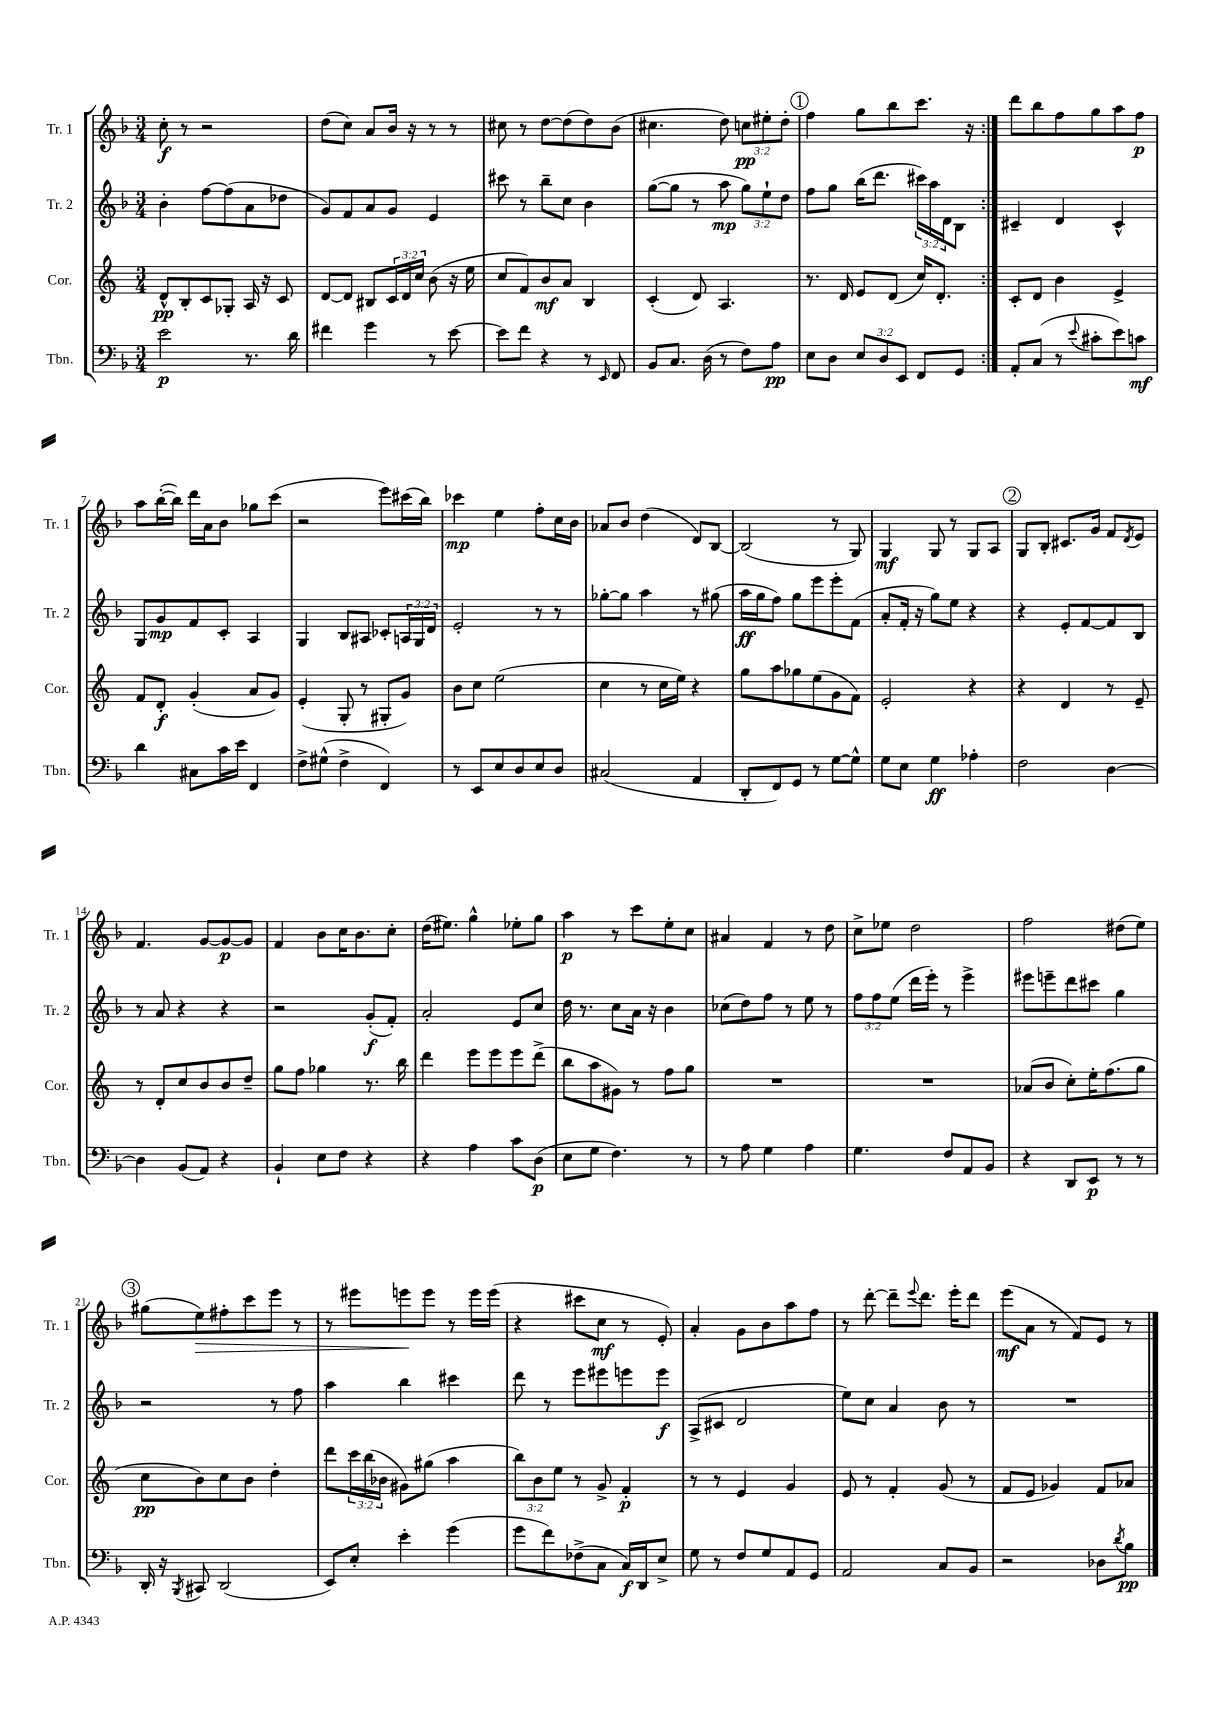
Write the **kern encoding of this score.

**kern	**kern	**kern	**kern
*staff4	*staff3	*staff2	*staff1
*clefF4	*clefG2	*clefG2	*clefG2
*k[b-]	*k[]	*k[b-]	*k[b-]
*M3/4	*M3/4	*M3/4	*M3/4
2e	8d^^	4b-'	8cc'
.	8B'	.	8r
.	8c	[8ff	2r
.	8G-'	(8ff]	.
8.r	16A	8a	.
.	16r	.	.
.	8c	8dd-	.
16d	.	.	.
=	=	=	=
4f#	[8d	8g)	(8dd
.	8d]	8f	8cc)
4g	8B#	8a	8a
.	24c	8g	16b-
.	24d	.	.
.	.	.	16r
.	24cc	.	.
8r	(8b	4e	8r
[8e	16r	.	8r
.	16ee	.	.
=	=	=	=
8e]	8cc	8ccc#	8cc#
8f	8f)	8r	8r
4r	8b	8bb-~	[8dd
.	8a	8cc	(8dd]
8r	4B	4b-	8dd)
16qqEE	.	.	.
8FF	.	.	(8b-
=	=	=	=
8BB-	(4c'	([8gg	4.cc#
8.C	.	8gg]	.
.	8d)	8r	.
(16D	.	.	.
8r	4.A	8aa	8dd)
8F)	.	12gg)	12cc
.	.	12ee`	12ee#'
8A	.	.	.
.	.	12dd	12dd'
=	=	=	=
8E	8.r	8ff	4ff
8D	.	8gg	.
.	16d	.	.
12E	8e	(16bb-	8gg
.	.	8.ddd	.
12D	.	.	.
.	(8d	.	8bb-
12EE	.	.	.
8FF	16cc)	24ccc#)	8.ccc
.	.	24aa	.
.	8.d'	.	.
.	.	24d	.
8GG	.	8B-	.
.	.	.	16r
=:|!	=:|!	=:|!	=:|!
8AA'	8c'	4c#~	8ddd
(8C	8d	.	8bb-
8r	4b	4d	8ff
8qqe	.	.	.
8c#'	.	.	8gg
8e)	4e^	4c#^^	8aa
8c	.	.	8ff
=	=	=	=
4d	8f	8G	8aa
.	8d'	8g	([16bb-'
.	.	.	16bb-])
8C#	(4g'	8f	16ddd
.	.	.	16a
16c	.	8c'	8b-
16e	.	.	.
4FF	8a	4A	8gg-
.	8g)	.	(8ccc
=	=	=	=
8F^	(4e'	4G	2r
(8G#^^	.	.	.
4F^	8G'	8B-	.
.	8r	8A#	.
4FF)	8G#'	8c-'	8eee)
.	8g)	24A	(16ccc#
.	.	24G	.
.	.	.	16bb-)
.	.	24d	.
=	=	=	=
8r	8b	2e'	4ccc-
8EE	8cc	.	.
8E	(2ee	.	4ee
8D	.	.	.
8E	.	8r	8ff'
8D	.	8r	16cc
.	.	.	16b-
=	=	=	=
(2C#	4cc	[8gg-'	8a-
.	.	8gg-]	8b-
.	8r	4aa	(4dd
.	16cc	.	.
.	16ee)	.	.
4AA	4r	8r	8d)
.	.	(8gg#	[8B-
=	=	=	=
8DD'	8gg	16aa	(2B-]
.	.	16gg	.
8FF)	8aa	8ff)	.
8GG	8gg-	8gg	.
8r	(8ee	8eee	.
[8G	8g	8eee'	8r
8G^^]	8f)	(8f	8G)
=	=	=	=
8G	2e'	8a'	4G
8E	.	16f'	.
.	.	16r	.
4G	.	8gg)	8G
.	.	8ee	8r
4A-'	4r	4r	8G
.	.	.	8A
=	=	=	=
2F	4r	4r	8G
.	.	.	8B-'
.	4d	8e'	8.c#
.	.	[8f	.
.	.	.	16g
[4D	8r	8f]	8f
.	.	.	8qd
.	8e~	8B-	8e
=	=	=	=
4D]	8r	8r	4.f
.	8d'	8a	.
(8BB-	8cc	4r	.
8AA)	8b	.	[8g
4r	8b	4r	8g_
.	8dd~	.	8g]
=	=	=	=
4BB-`	8gg	2r	4f
.	8ff	.	.
8E	4gg-	.	8b-
8F	.	.	16cc
.	.	.	8.b-
4r	8.r	(8g'	.
.	.	8f')	8cc'
.	16bb	.	.
=	=	=	=
4r	4ddd	2a'	(16dd
.	.	.	8.ee#)
4A	8eee	.	4gg^^
.	8eee	.	.
8c	8eee	8e	8ee-'
(8D	(8ddd^	8cc	8gg
=	=	=	=
8E	8bb	16dd	4aa
.	.	8.r	.
8G	8aa	.	.
4.F)	8g#)	8cc	8r
.	8r	16a	8ccc
.	.	16r	.
.	8ff	4b-	8ee'
8r	8gg	.	8cc
=	=	=	=
8r	2.r	(8cc-	4a#
8A	.	8dd)	.
4G	.	8ff	4f
.	.	8r	.
4A	.	8ee	8r
.	.	8r	8dd
=	=	=	=
4.G	2.r	12ff	8cc^
.	.	12ff	.
.	.	.	8ee-
.	.	(12ee	.
.	.	16ddd	2dd
.	.	16eee')	.
8F	.	8r	.
8AA	.	4eee^	.
8BB-	.	.	.
=	=	=	=
4r	(8a-	8eee#	2ff
.	8b	8eee~	.
8DD	8cc')	8ddd	.
8EE	16ee'	8ccc#	.
.	(8.ff	.	.
8r	.	4gg	(8dd#
8r	8gg	.	8ee)
=	=	=	=
16DD'	8cc	2r	(8gg#
16r	.	.	.
8qBBB-	.	.	.
8CC#	8b)	.	8ee)
(2DD	8cc	.	8ff#'
.	8b	.	8ccc
.	4dd'	8r	8eee
.	.	8ff	8r
=	=	=	=
8EE)	8ddd	4aa	8r
8E'	24ccc	.	8eee#
.	(24bb	.	.
.	24b-	.	.
4e'	8g#)	4bb-	8eee
.	(8gg#	.	8eee
(4g	4aa	4ccc#	8r
.	.	.	16eee
.	.	.	(16eee
=	=	=	=
8g	12bb)	8ddd	4r
.	12b	.	.
8f)	.	8r	.
.	12ee	.	.
(8F-^	8r	8eee	8ccc#
8C	8g^	8eee#	8cc
16C)	4f'	8eee	8r
16DD	.	.	.
8E^	.	8eee	8e')
=	=	=	=
8G	8r	(8A^	4a'
8r	8r	8c#	.
8F	4e	2d	8g
8G	.	.	8b-
8AA	4g	.	8aa
8GG	.	.	8ff
=	=	=	=
2AA	8e	8ee)	8r
.	8r	8cc	[8ddd'
.	4f'	4a	8ddd~]
.	.	.	8qqeee
.	.	.	8.ddd
8C	(8g	8b-	.
.	.	.	16eee'
8BB-	8r	8r	8ddd
=	=	=	=
2r	8f	2.r	(8eee
.	8e	.	8a
.	4g-)	.	8r
.	.	.	8f)
8D-	8f	.	8e
8qd	.	.	.
8B-	8a-	.	8r
==	==	==	==
*-	*-	*-	*-
